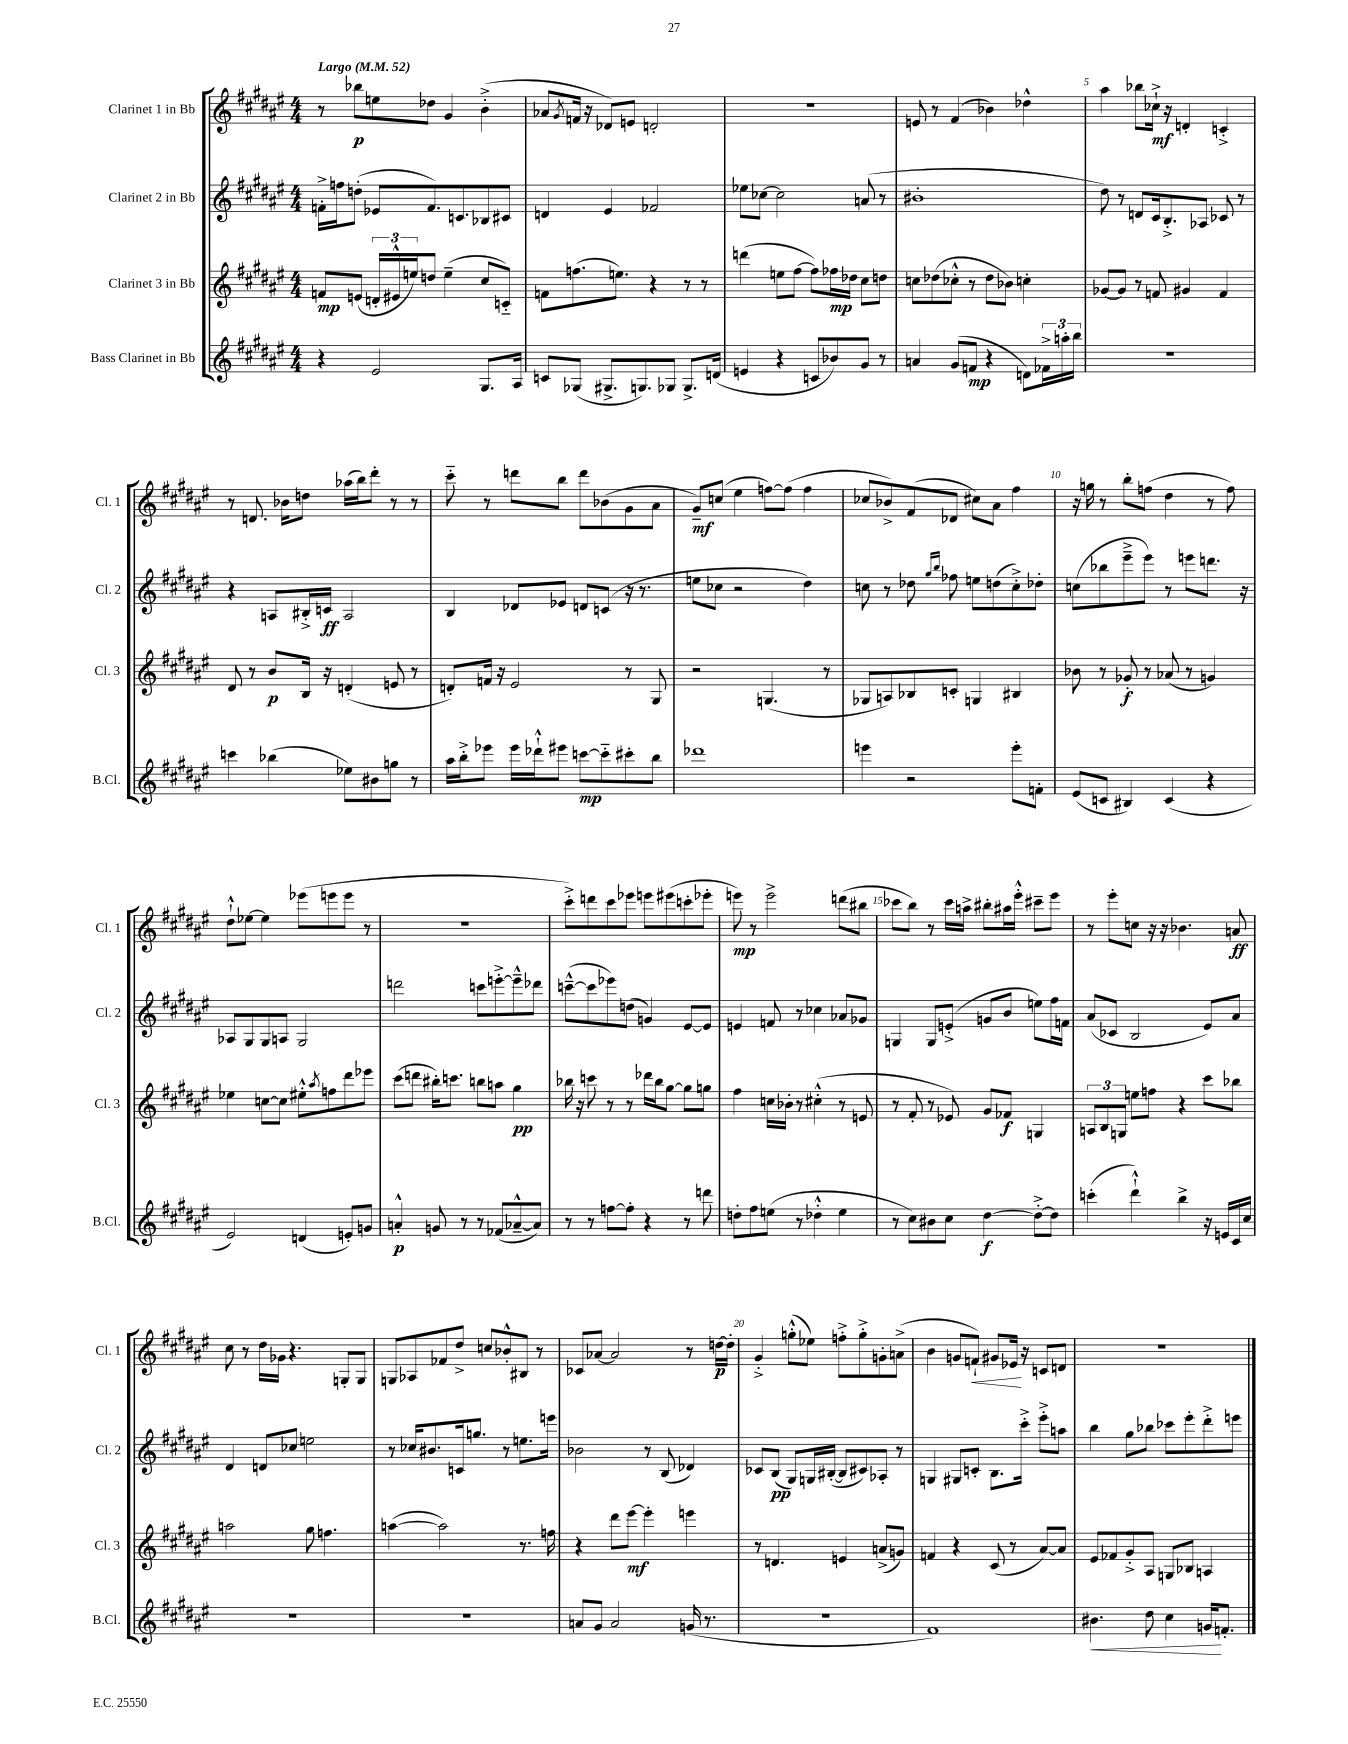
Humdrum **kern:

**kern	**kern	**kern	**kern
*staff4	*staff3	*staff2	*staff1
*clefG2	*clefG2	*clefG2	*clefG2
*k[f#c#g#d#a#e#]	*k[f#c#g#d#a#e#]	*k[f#c#g#d#a#e#]	*k[f#c#g#d#a#e#]
*M4/4	*M4/4	*M4/4	*M4/4
*MM52	*MM52	*MM52	*MM52
4r	8f	16f'^	8r
.	.	16ff	.
.	(8e	(8dd'	8bb-
2e#	24d'	8e-	8ee
.	24e#^^	.	.
.	24ee)	.	.
.	8dd	8.f)	8dd-
.	(4ee~	.	4g#
.	.	8.c	.
8.G#	8cc#	8B-	(4b'^
.	8c'~)	8c#	.
16A#	.	.	.
=	=	=	=
8c	8f	4d	8a-
.	.	.	8qg#
(8G-	(8.ff	.	16f
.	.	.	16r
8.G#^	.	4e#	8d-)
.	8.ee)	.	.
.	.	.	8e
8.G)	.	.	.
.	4r	2f-	2d'
8G-	.	.	.
8.G-^	8r	.	.
.	8r	.	.
(16d	.	.	.
=	=	=	=
4e	(4ddd	8ee-	1r
.	.	[8cc-	.
4r	8ee	2cc-]	.
.	[8ff#	.	.
8c	8ff#])	.	.
8b-)	16ff-	.	.
.	16dd-	.	.
8g#	8cc#	(8a	.
8r	8dd	8r	.
=	=	=	=
4a	8cc	1b#'	8e
.	(8dd-	.	8r
(8g#	8cc-'^^	.	(4f#
8f	8r	.	.
4r	8dd-	.	4b-)
.	8b-)	.	.
8d)	4cc'	.	4dd-^^
24f-^	.	.	.
24aa'	.	.	.
24bb	.	.	.
=	=	=	=
1r	[8g-	8dd#)	4aa#
.	8g-]	8r	.
.	8r	8d	8bb-
.	8f	16c#	16cc-`^
.	.	8.B'^	16r
.	4g#	.	4d'
.	.	8A-	.
.	4f	8c-	4c'^
.	.	8r	.
=	=	=	=
4ccc	8d#	4r	8r
.	8r	.	8.d
(4bb-	8b	8A	.
.	.	.	16b-
.	16B	16B#'^	8dd
.	16r	16c	.
8ee-)	(4d'	2A	(16aa-
.	.	.	16bb)
8b#	.	.	8ddd#'
8gg	8e	.	8r
8r	8r	.	8r
=	=	=	=
16aa#	8d')	4B	8ccc#'~
16bb'^	.	.	.
8eee-	16f	.	8r
.	16r	.	.
16eee-	2e#	8d-	8ddd
16ddd-`^^	.	.	.
8eee#	.	8e-	8bb
[8ccc	.	8d	8ddd
8ccc'~]	.	(8c	(8b-
8ccc#'	8r	16r	8g#
.	.	8.r	.
8bb	8G#	.	8a#
=	=	=	=
1ddd-	2r	8ee	8g#~)
.	.	8cc-	(8cc
.	.	2r	4ee#
.	(4.G	.	[8ff)
.	.	.	(8ff]
.	.	4dd#)	4ff
.	8r	.	.
=	=	=	=
4eee	8G-	8cc	8cc-
.	8A)	8r	8b-^)
2r	8B-	8dd-	(8f#
.	.	16qqgg#	.
.	.	16qqbb	.
.	8c'	8ff-	8d-
.	4G	8ee	8cc#)
.	.	(8dd	8a#
8eee'	4B#	8cc'^)	4ff#
8f'	.	8dd-'	.
=	=	=	=
(8e#	8b-	(8cc	16r
.	.	.	16gg
8c	8r	8bb-	8r
4B#)	8g-'	8eee#~^	8bb'
.	8r	8eee#)	(8ff
(4c	(8a-	8r	4dd#
.	8r	8eee	.
4r	4g)	8.ddd	8r
.	.	.	8ff)
.	.	16r	.
=	=	=	=
2e#)	4ee-	8A-	8dd#`^^
.	.	8G#	[8ee-
.	[8cc	8G#	4ee-]
.	8cc]	8A	.
(4d	8ee#'^^	2G#	(8eee-
.	8qaa#	.	.
.	8ff	.	8eee
8e')	8ddd#	.	8eee
8g	8eee-	.	8r
=	=	=	=
4a'^^	(8ccc#	2ddd	1r
.	8ddd	.	.
8g	16bb#')	.	.
.	8.ccc	.	.
8r	.	.	.
8r	8bb	8ccc	.
(8f-	8aa	[8eee'^	.
[8a-~^^	4gg#	8eee~^^]	.
8a-])	.	8ddd-	.
=	=	=	=
8r	16bb-	([8ccc~^^	8ccc#'^)
.	16r	.	.
8r	8ccc	8ccc]	8ddd
[8ff	8r	8eee-)	8ccc#
8ff']	8r	(8dd	8eee-
4r	16ddd-	4g)	8eee
.	16bb-	.	.
.	[8gg#	.	(8eee#
8r	8gg#]	[8e#	8ccc'
8ddd	8gg	8e#]	8eee-'
=	=	=	=
8dd'	4ff#	4e	8eee)
8ff#	.	.	8r
(8ee	16cc	8f	2eee^
.	16b-'	.	.
8r	8r	8r	.
4dd-'^^	(4cc#'^^	4cc-	.
4ee	8r	8a-	(8ddd
.	8e	8g-	8bb#
=	=	=	=
8r	8r	4G	8ccc-
8cc#)	8f#'	.	8bb)
8b#	8r	8G	8r
8cc#	8e-)	(8e'^	16ccc-
.	.	.	16aa^
[4dd#	8g#	8g	8bb#'
.	8f-	8b	16aa#
.	.	.	16eee#'^^
8dd#'^_	4G	8ee)	8ccc#~
8dd#]	.	16ff#	8eee#
.	.	16f	.
=	=	=	=
(4ccc'	12A	(8a#	8r
.	12B	.	.
.	.	8c-	8eee#'
.	12G	.	.
4ddd#`^^)	8ee	2B	8cc
.	8ff	.	16r
.	.	.	16r
4bb^	4r	.	4.b-
16r	8ccc#	8e#)	.
16e	.	.	.
16c#	8bb-	8a#	8a
16cc#	.	.	.
=	=	=	=
1r	2aa	4d#	8cc#
.	.	.	8r
.	.	8d	16dd#
.	.	.	16g-
.	.	8cc-	4.r
.	8gg#	2ee	.
.	4.ff	.	.
.	.	.	8G'
.	.	.	8G
=	=	=	=
1r	([4aa	8r	8G
.	.	16cc-	8A-
.	.	8.b#	.
.	2aa])	.	8f-
.	.	16c	8dd#^
.	.	8.gg	.
.	.	.	8cc
.	.	8r	8b-'^^
.	8.r	8.ee	8B#
.	.	.	8r
.	16ff	16eee	.
=	=	=	=
8a	4r	2b-	8c-
8g#	.	.	[8a-
2a	8ddd#	.	2a-]
.	[8eee#	.	.
.	4eee#']	8r	.
.	.	(8B	.
(16g	4eee	4d-)	8r
8.r	.	.	.
.	.	.	[16dd
.	.	.	16dd']
=	=	=	=
1r	8r	8c-	4g#'^
.	4.d	(8B	.
.	.	8G#)	(8gg'^^
.	.	16G	8ee-)
.	.	([16B#'	.
.	4e	8B#]	8ff'^
.	.	8c#)	8gg'^
.	(8a^	8A-'	8g'
.	8g)	8r	(8a^
=	=	=	=
1f#)	4f	4G	4b
.	4r	8G#	8g
.	.	8c'	8f`)
.	(8c#	8.B	8g#
.	8r	.	16e-
.	.	16ccc#'^	16r
.	[8a#)	8eee#'^	8c
.	8a#]	8aa	8d
=	=	=	=
4.b#	8e#	4bb	1r
.	8f-	.	.
.	8g#'^	8gg#	.
8dd#	8A#	8bb-	.
4cc#	8G	8ccc-	.
.	8B-	8eee#'	.
16g	4A	8ddd#'^	.
8.f'	.	.	.
.	.	8eee	.
==	==	==	==
*-	*-	*-	*-
